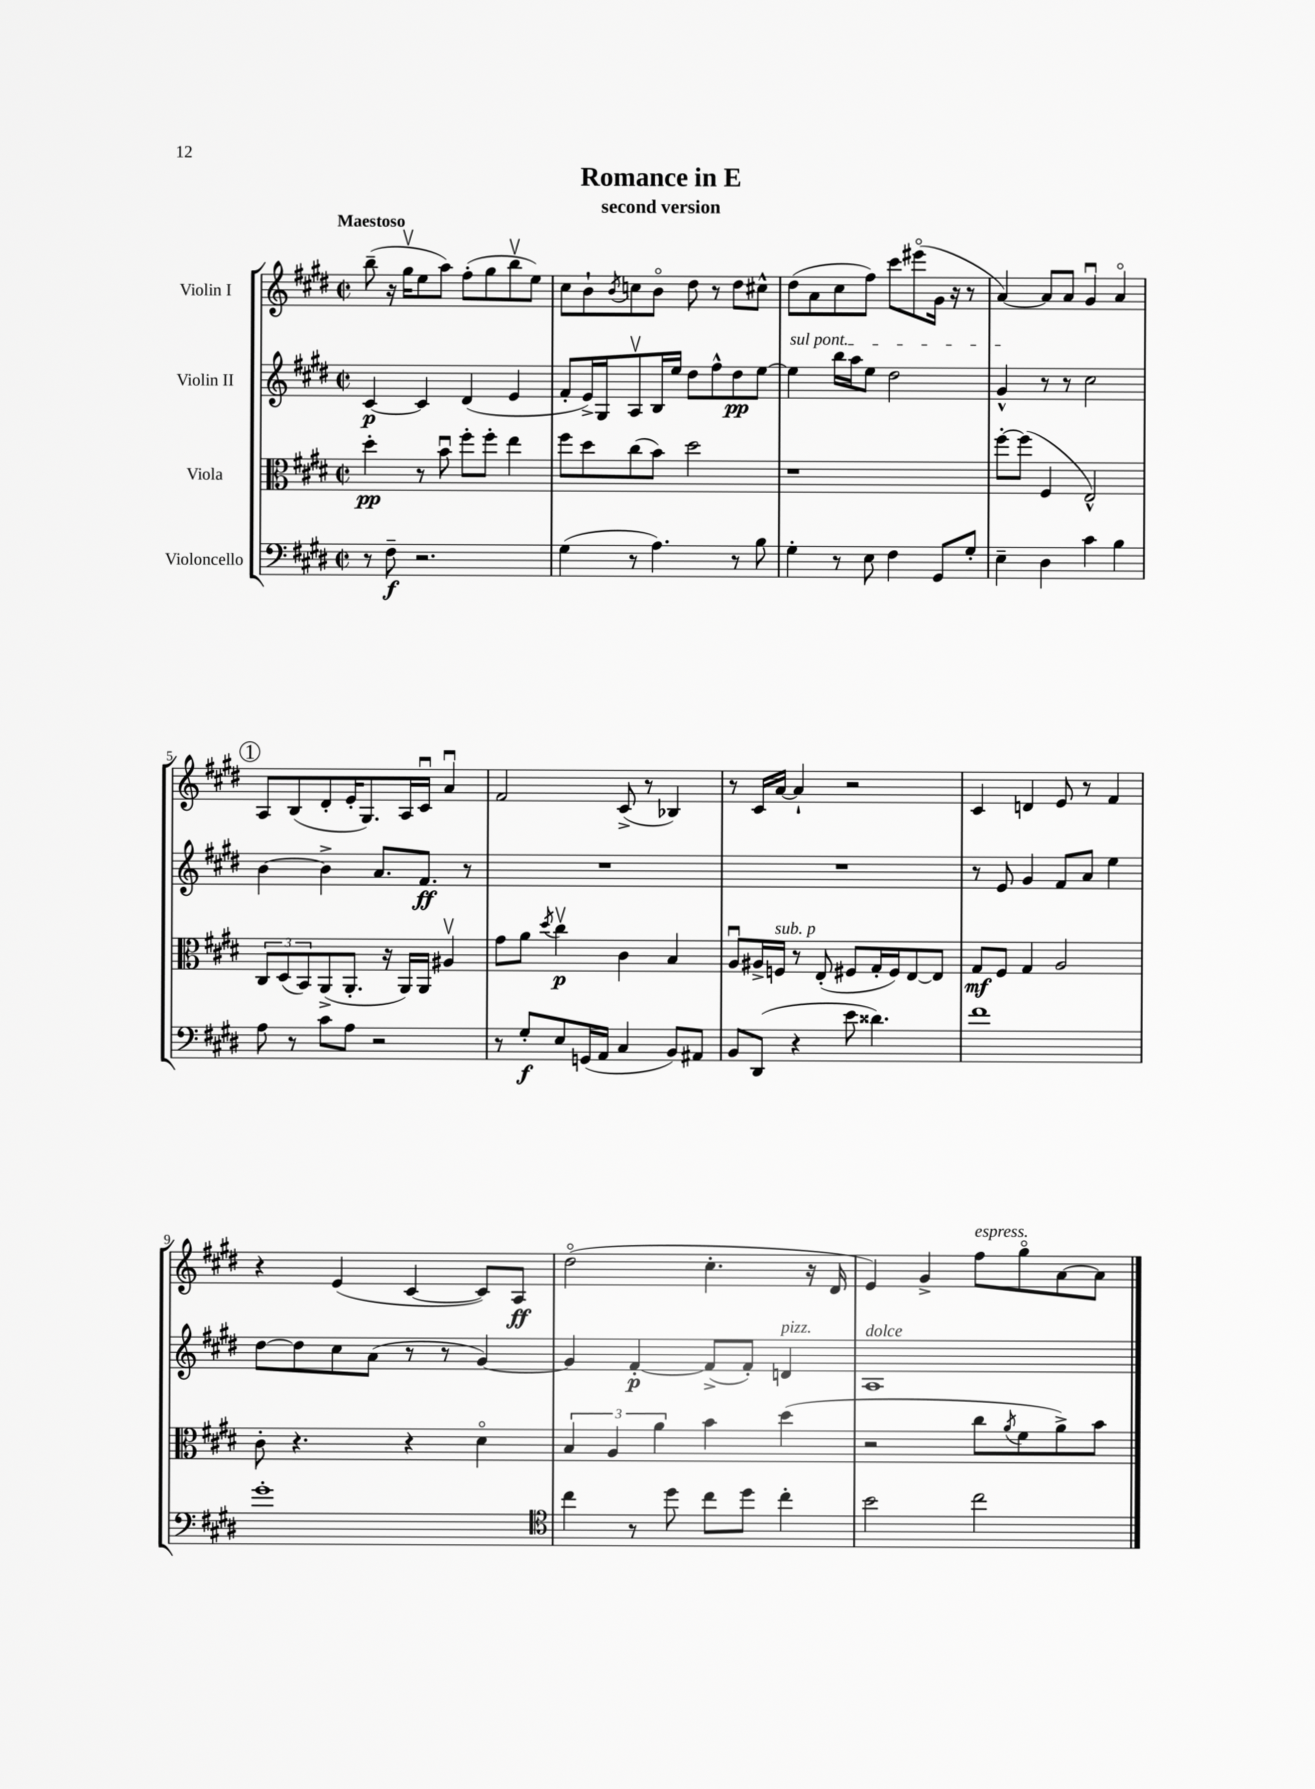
\header { title = "Romance in E" subtitle = "second version" }
<<
\new StaffGroup <<
\new Staff = "s0" \with { instrumentName = "Violin I" } {
    \clef treble \key e \major \defaultTimeSignature \time 2/2 \tempo "Maestoso"
    b''8--( r16 gis''16\upbow e''8 a''8) fis''8-.( gis''8 b''8\upbow e''8) |
    cis''8 b'8-! \acciaccatura { b'8 } c''8 b'8\flageolet dis''8 r8 dis''8 cis''8-^ |
    dis''8( a'8 cis''8 fis''8) cis'''8 eis'''8\flageolet( gis'16 r16 r8 |
    a'4~) a'8 a'8 gis'4\downbow a'4\flageolet |
    \mark \markup { \circle "1" } a8 b8( dis'8-. e'16-. gis8.) a16 cis'16\downbow a'4\downbow |
    fis'2 cis'8->( r8 bes4) |
    r8 cis'16 a'16~ a'4-! r2 |
    cis'4 d'4 e'8 r8 fis'4 |
    r4 e'4( cis'4~ cis'8) a8\ff |
    dis''2\flageolet( cis''4.-. r16 dis'16 |
    e'4) gis'4-> fis''8^\markup { \italic "espress." } gis''8\flageolet a'8~ a'8 \bar "|." |
}
\new Staff = "s1" \with { instrumentName = "Violin II" } {
    \clef treble \key e \major \defaultTimeSignature \time 2/2
    cis'4~\p cis'4 dis'4( e'4 |
    fis'8-. e'16->) gis16 a8\upbow b16 e''16 dis''8 fis''8-^ dis''8\pp e''8~ |
    \once \override TextSpanner.bound-details.left.text = \markup { \italic "sul pont." } e''4\startTextSpan b''16 a''16 e''8 dis''2 |
    gis'4-^\stopTextSpan r8 r8 cis''2 |
    \mark \markup { \circle "1" } b'4~ b'4-> a'8. fis'8.\ff r8 |
    R1 |
    R1 |
    r8 e'8 gis'4 fis'8 a'8 e''4 |
    dis''8~ dis''8 cis''8 a'8( r8 r8 gis'4~) |
    gis'4 fis'4~-.\p fis'8->( fis'8-.) d'4^\markup { \italic "pizz." } |
    a1^\markup { \italic "dolce" } \bar "|." |
}
\new Staff = "s2" \with { instrumentName = "Viola" } {
    \clef alto \key e \major \defaultTimeSignature \time 2/2
    dis''4-.\pp r8 b'8\downbow fis''8-. fis''8-. e''4 |
    fis''8 dis''8 cis''8( b'8) dis''2 |
    r1 |
    fis''8~-. fis''8( fis4 e2-^) |
    \mark \markup { \circle "1" } \tuplet 3/2 { cis8 dis8( b,8) } a,8->( a,8.-. r16 a,16) a,16 ais4\upbow |
    gis'8 a'8 \acciaccatura { dis''8 } cis''4\upbow\p cis'4 b4 |
    a8\downbow ais16-> f16^\markup { \italic "sub. p" } r8 e8-.( fis8 gis16-. fis16) e8~ e8 |
    gis8\mf fis8 gis4 a2 |
    cis'8-. r4. r4 dis'4\flageolet |
    \tuplet 3/2 { b4 a4 a'4 } b'4 dis''4( |
    r2 cis''8 \acciaccatura { a'8 } fis'8 a'8->) b'8 \bar "|." |
}
\new Staff = "s3" \with { instrumentName = "Violoncello" } {
    \clef bass \key e \major \defaultTimeSignature \time 2/2
    r8 fis8--\f r2. |
    gis4( r8 a4.) r8 b8 |
    gis4-. r8 e8 fis4 gis,8 gis8-. |
    e4-- dis4 cis'4 b4 |
    \mark \markup { \circle "1" } a8 r8 cis'8 a8 r2 |
    r8 gis8-.\f e8 g,16( a,16 cis4 b,8) ais,8 |
    b,8 dis,8( r4 e'8 disis'4.) |
    fis'1 |
    gis'1-. |
    \clef tenor cis''4 r8 dis''8 cis''8 dis''8 cis''4-. |
    b'2 cis''2 \bar "|." |
}
>>
>>
